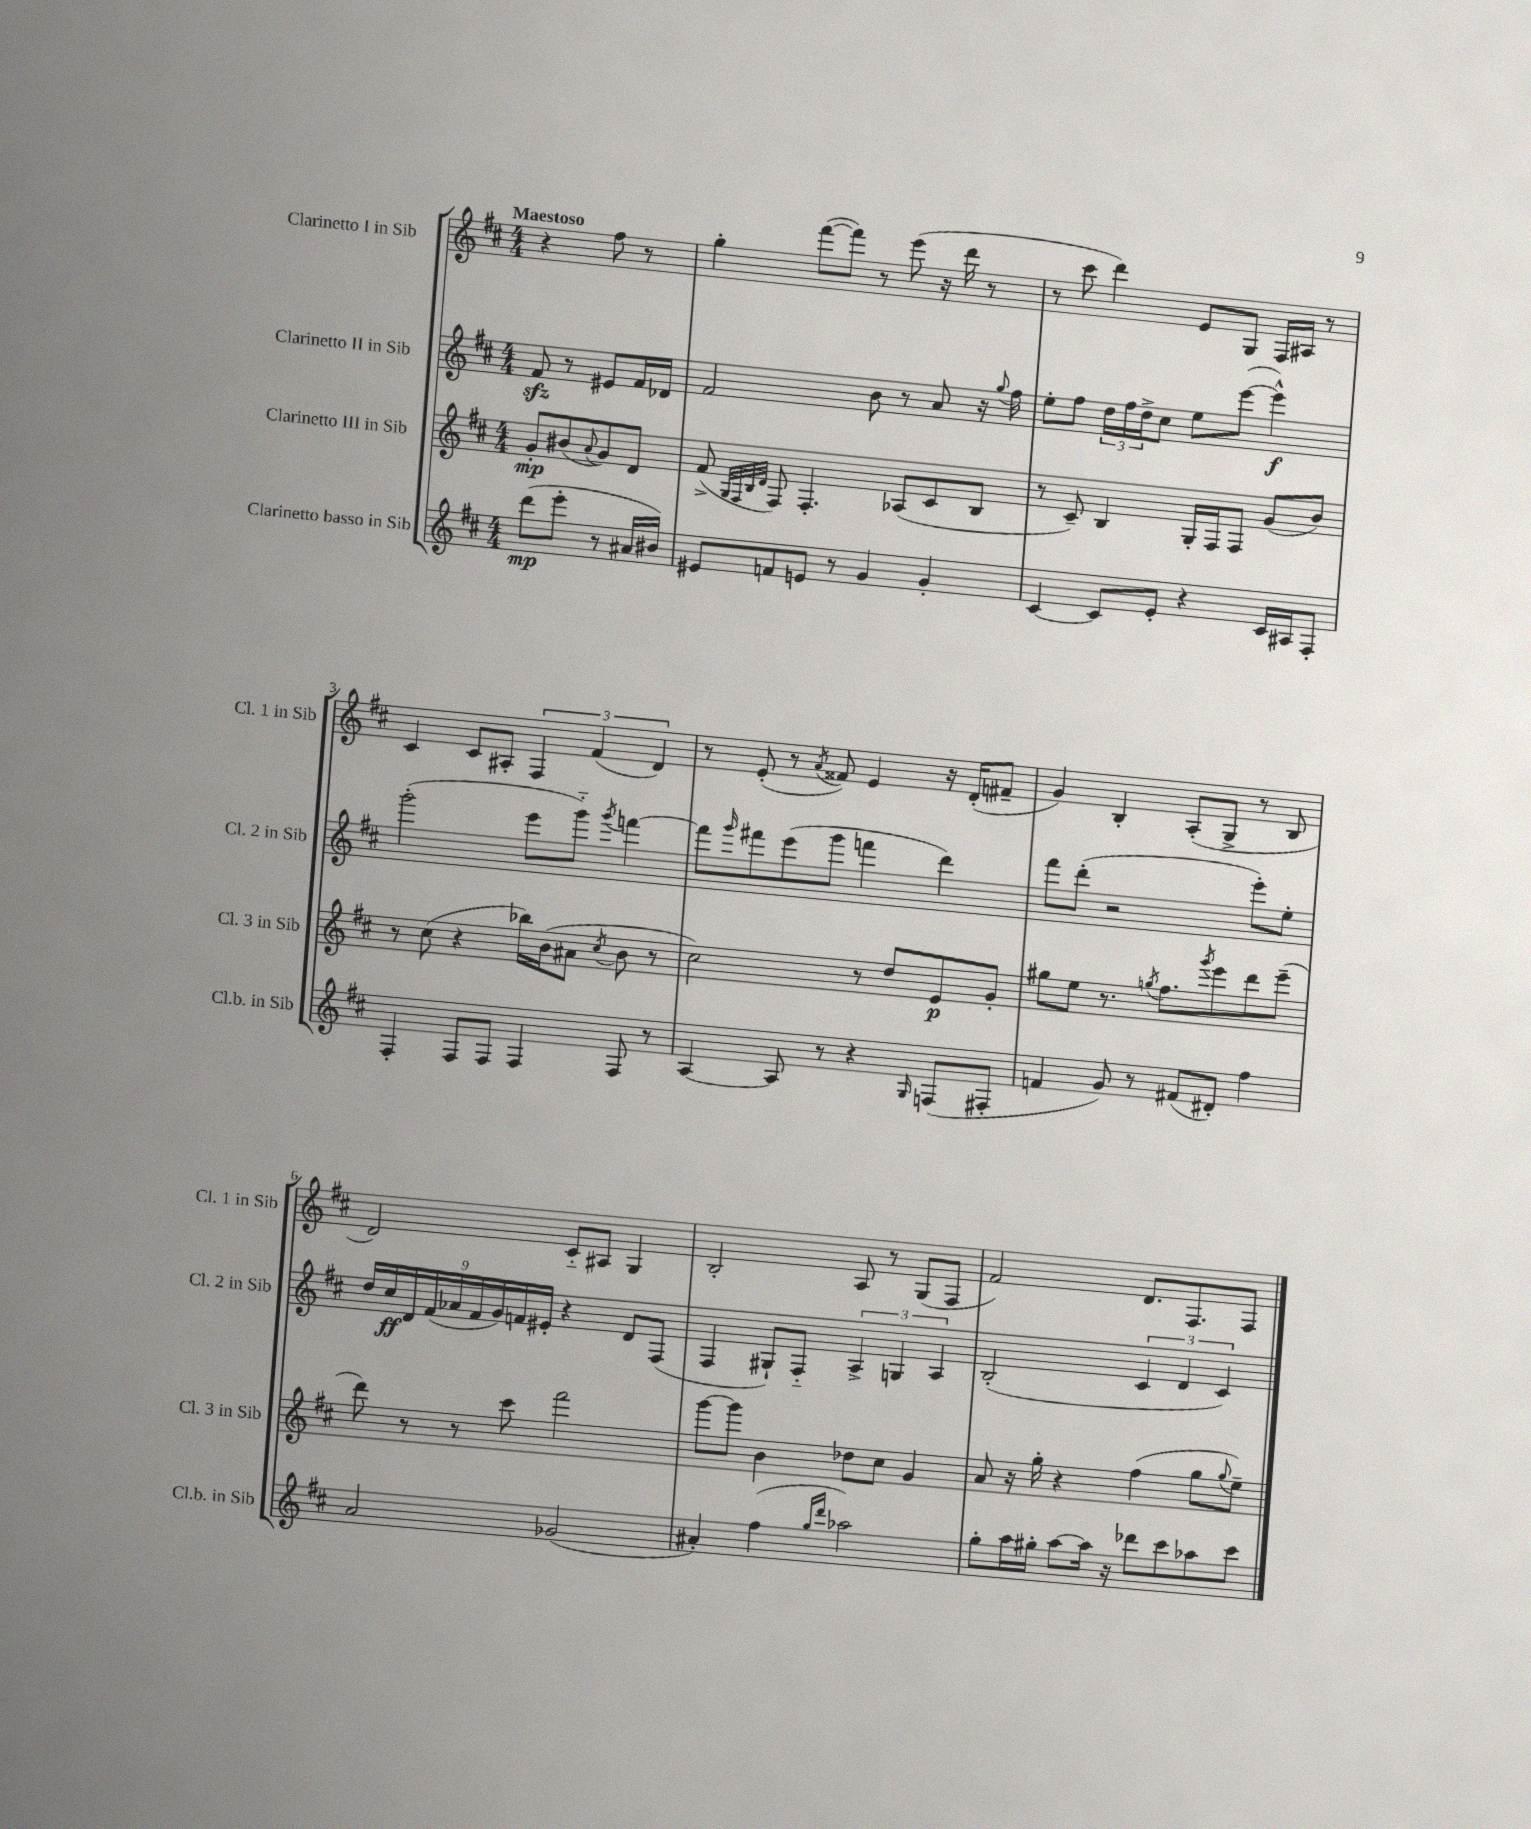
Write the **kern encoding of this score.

**kern	**kern	**kern	**kern
*staff4	*staff3	*staff2	*staff1
*clefG2	*clefG2	*clefG2	*clefG2
*k[f#c#]	*k[f#c#]	*k[f#c#]	*k[f#c#]
*M4/4	*M4/4	*M4/4	*M4/4
(8ddd	8g'	8f#	4r
8eee'	(8b#	8r	.
.	8qqa	.	.
8r	8g)	8e#	8ff#
16a#	8d	16f#	8r
16b#)	.	16d-	.
=	=	=	=
8e#	(8f#^	2f#	4gg'
.	32qqG	.	.
.	32qqF#	.	.
.	32qqB	.	.
.	32qqd	.	.
8f	8F#)	.	.
8e	4.F#'	.	([8fff#
8r	.	.	8fff#])
4g	.	8b	8r
.	(8A-	8r	(8eee
4g'	8c#	8a	16r
.	.	.	16ddd
.	8B	16r	8r
.	.	8qqgg	.
.	.	16ff#	.
=	=	=	=
[4c#	8r	8ee'	8r
.	8c#~)	8ff#	8ccc#
8c#]	4B	24dd	4ddd)
.	.	24ff#	.
.	.	24dd^	.
8e'	.	8cc#	.
4r	16G'	8ee	8e
.	16F#	.	.
.	8F#	([8eee	8G
16c#	(8g	4eee^^])	16F#
16A#	.	.	16A#
8F#'	8b)	.	8r
=	=	=	=
4F#'	8r	(2ggg'	4c#
.	(8cc#	.	.
8F#	4r	.	8c#
8F#	.	.	8A#'
4F#	16bb-)	8eee	6F#
.	(16b	.	.
.	8a#	8ggg'~)	.
.	.	.	(6f#
.	8qcc#	8qggg	.
8F#	8b	[4fff	.
.	.	.	6d)
8r	8r	.	.
=	=	=	=
[4A	2cc#)	8fff]	8r
.	.	16qqggg	.
.	.	8fff#	(8e'
8A]	.	(8eee	8r
.	.	.	8qa
8r	.	8ggg	8f##)
4r	8r	4fff	4e
.	8dd	.	.
16qqG	.	.	.
(8F	8e	4ddd)	16r
.	.	.	(16d'
8F#'	8g'	.	8f#~
=	=	=	=
4f	8gg#	8fff#	4g)
.	8ee	(8ddd'	.
8g)	8.r	2r	4B'
8r	.	.	.
.	8qgg	.	.
.	8.ff#	.	.
(8f#	.	.	(8A'
.	8qggg	.	.
8d#')	8eee	.	8G^
4ff#	8ddd	8eee')	8r
.	(8eee~	8ee'	8B
=	=	=	=
2a	8ddd)	18dd	2d)
.	.	18cc#	.
.	.	18d	.
.	8r	.	.
.	.	(18f#	.
.	.	18a-	.
.	8r	.	.
.	.	18f#	.
.	.	18g)	.
.	8ccc#	.	.
.	.	18f	.
.	.	18e#'	.
(2g-	2fff#	4r	8c#'~
.	.	.	8A#
.	.	8d	4G
.	.	(8F#	.
=	=	=	=
4a#')	[8ggg	4F#	2B'
.	8ggg]	.	.
(4ff#	4b	8G#`)	.
.	.	8F#'~	.
16qqgg	.	.	.
16qqddd	.	.	.
2aa-)	8dd-	6A^	8A
.	8cc#	.	8r
.	.	6G	.
.	4g	.	(8G
.	.	6A	.
.	.	.	8F#
=	=	=	=
8gg'	8a	(2B'	2f#)
16aa	16r	.	.
16gg#'	16gg'	.	.
[8aa	4r	.	.
16aa]	.	.	.
16r	.	.	.
8ddd-	(4ff#	6c#	8.d
8ccc#	.	.	.
.	.	6d	.
.	.	.	8.F#
8aa-	8gg	.	.
.	.	6c#)	.
.	8qqgg	.	.
8ccc#	8ee~)	.	8F#
==	==	==	==
*-	*-	*-	*-
